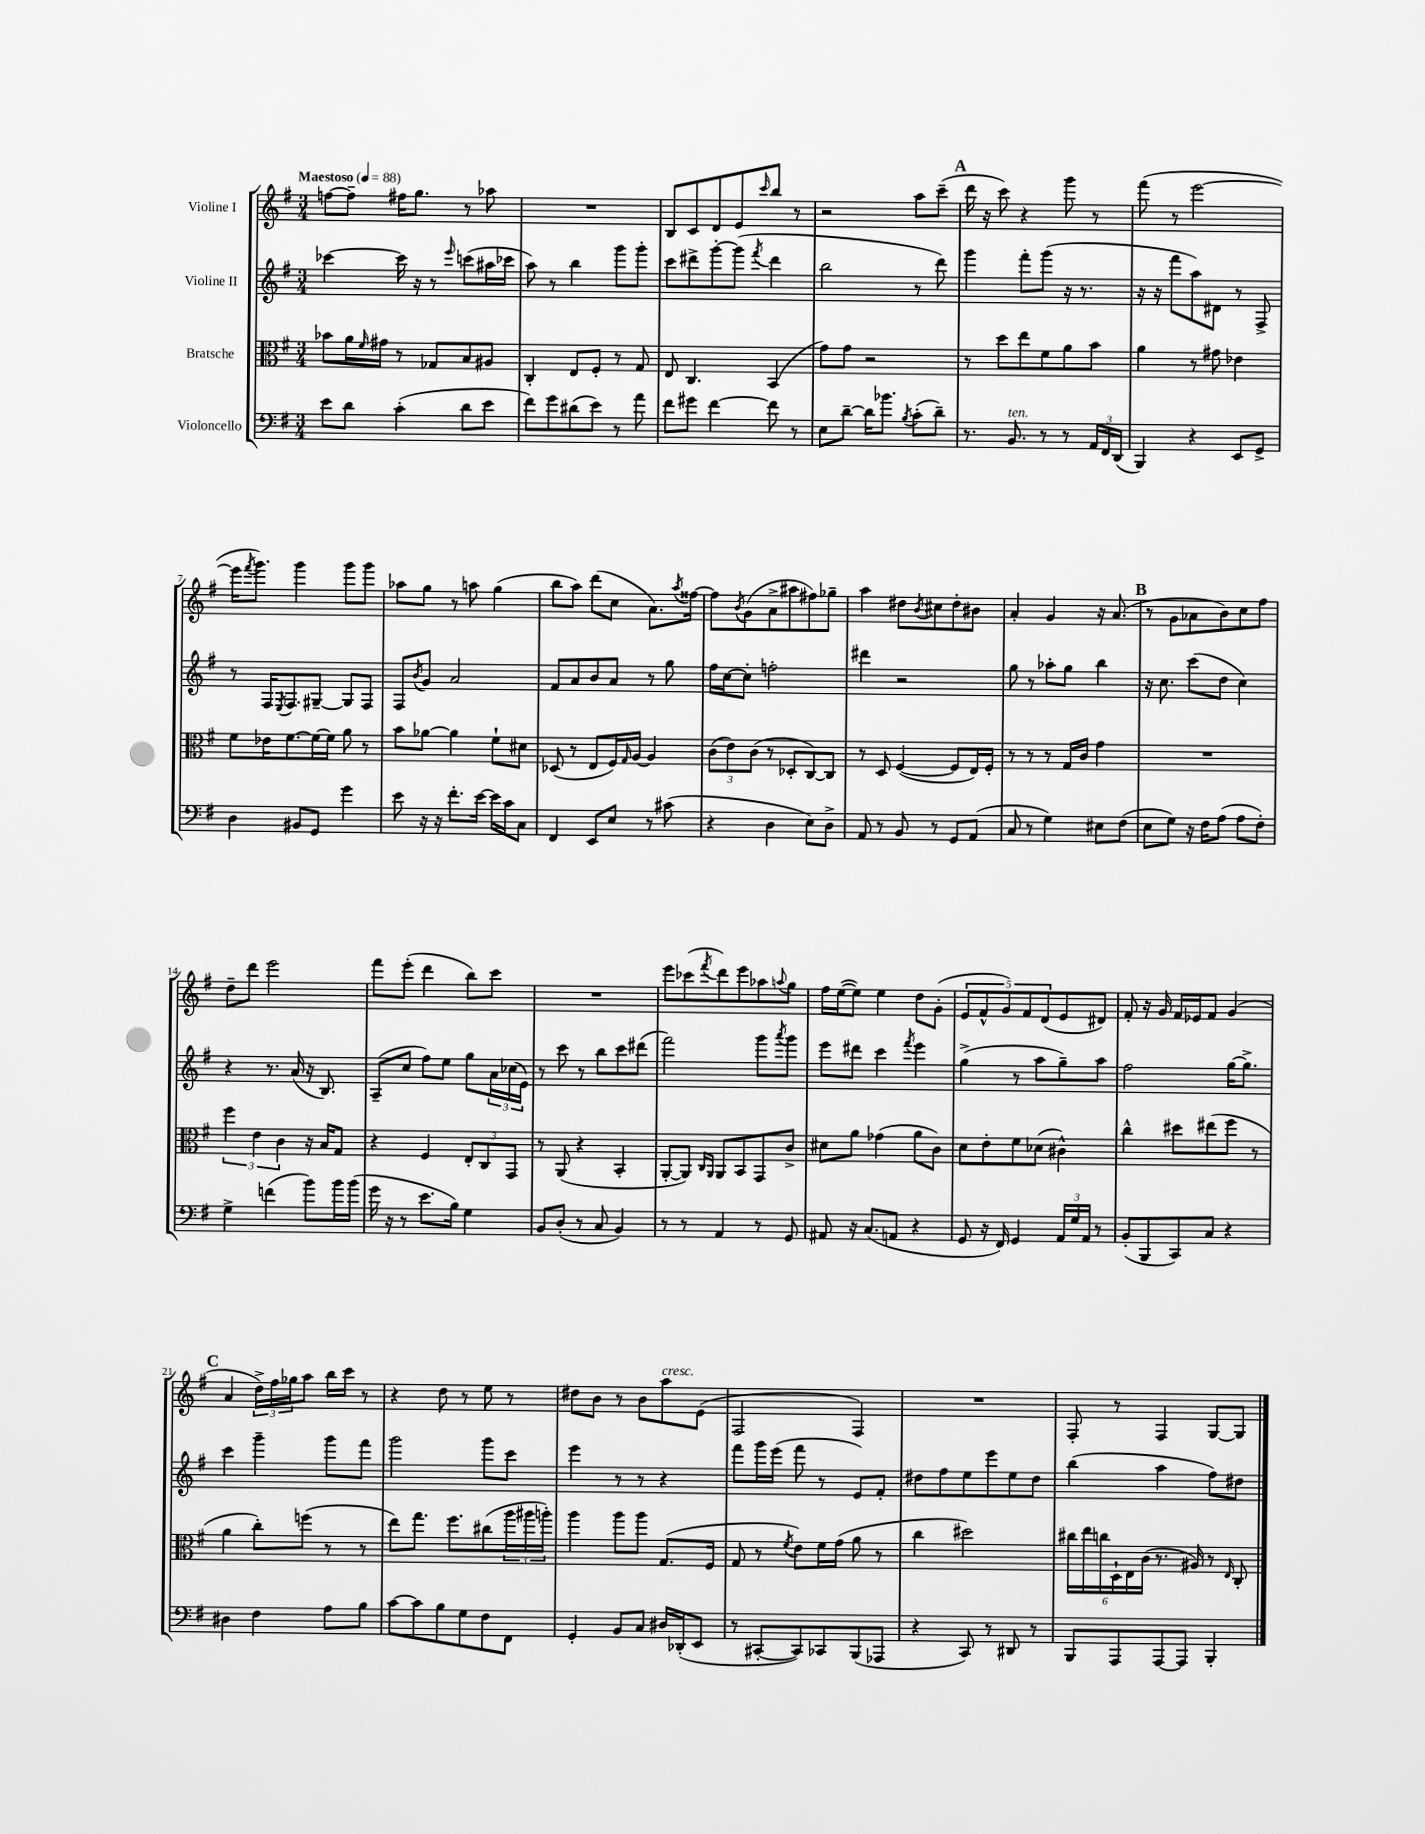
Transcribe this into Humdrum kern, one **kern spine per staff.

**kern	**kern	**kern	**kern
*staff4	*staff3	*staff2	*staff1
*clefF4	*clefC3	*clefG2	*clefG2
*k[f#]	*k[f#]	*k[f#]	*k[f#]
*M3/4	*M3/4	*M3/4	*M3/4
*MM88	*MM88	*MM88	*MM88
8e	8b-	[4ccc-	[8ff
8d	16a	.	8ff~]
.	16qqf#	.	.
.	16g#	.	.
(4c'	8r	16ccc-]	16ff#
.	.	16r	8.gg
.	8G-	8r	.
.	.	16qqeee	.
8d	8B	(8ccc	8r
8e	8A#	16aa#	8aa-
.	.	16ccc-	.
=	=	=	=
8f#)	4C'	8aa)	2.r
8g	.	8r	.
(8d#	8E	4bb	.
8e)	8F#'	.	.
8r	8r	8ggg	.
8a	8G	8ggg'	.
=	=	=	=
8f#	8E	8ccc	8B
8g#	4.C	8ddd#^	8c
[4f#	.	[8ggg'	8d
.	.	(8ggg]	8e
.	.	8qfff#	16qqccc
8f#]	(4BB	4ddd#	8bb
8r	.	.	8r
=	=	=	=
8E	8g)	2bb	2r
[8d~	8g	.	.
16d]	2r	.	.
8.b-	.	.	.
8qB	.	.	.
(8c'	.	8r	8aa
8d~)	.	8ddd)	(8ccc~
=	=	=	=
8.r	8r	4ggg	16ddd
.	.	.	16r
.	8dd	.	8ccc)
8.BB	.	.	.
.	8ee	8fff#'	4r
8r	8f#	(8ggg	.
8r	8a	16r	8ggg
.	.	8.r	.
24AA	8b	.	8r
24FF#	.	.	.
(24DD	.	.	.
=	=	=	=
4BBB)	4a	16r	(8fff#
.	.	16r	.
.	.	8fff#	8r
4r	8r	8aa)	[2eee
.	8g#	8d#	.
8EE	4e-	8r	.
8GG^	.	8F#^	.
=	=	=	=
4D	8f#	8r	16eee]
.	.	.	8qfff#
.	.	.	8.ggg)
.	16e-	16F#	.
.	.	8qE	.
.	[8.f#	8.F#	.
8BB#	.	.	4ggg
8GG	16f#_	[8G#~	.
.	16f#]	.	.
4g	8a	8G#]	8ggg
.	8r	8F#	8ggg
=	=	=	=
8e	8b	8F#	8aa-
.	.	8qb	.
16r	[8a-	8g	8gg
16r	.	.	.
8.f#'	4a-]	2a	8r
.	.	.	8aa
[16e	.	.	.
16e]	8f#`	.	(4gg
16c	.	.	.
8C	8d#	.	.
=	=	=	=
4FF#	(8D-	8f#	8bb
.	8r	8a	8aa)
8EE	8E	8b	(8ddd
8E	16F#)	8a	8cc
.	16qqG	.	.
.	[16A	.	.
8r	4A]	8r	8.a)
(8c#	.	8gg	.
.	.	.	8qaa
.	.	.	[16ff##
=	=	=	=
4r	(12c	16ff#	8ff##]
.	.	[16cc	.
.	12e)	.	.
.	.	.	8qb
.	.	8cc']	(8g
.	(12c	.	.
4D	8r	2ff'	8a^
.	8D-'	.	8aa#
8E)	[8C)	.	8ff#)
8D^	8C]	.	8gg-~
=	=	=	=
8AA	8r	4ddd#	4aa
8r	8D	.	.
8BB	([4F#	2r	8dd#
.	.	.	8qb
8r	.	.	8cc#
8GG	8F#]	.	8dd#'
(8AA	16E)	.	8b#
.	16F#'	.	.
=	=	=	=
8C	8r	8gg	4a'
8r	8r	8r	.
4G)	8r	8aa-'	4g
.	16G	8gg	.
.	16c	.	.
8E#	4g	4bb	16r
.	.	.	(8.a
(8F#	.	.	.
=	=	=	=
8E	2.r	16r	8r
.	.	8.cc	.
8G)	.	.	8g
16r	.	(8ccc	8a-
16F#	.	.	.
(8A	.	8dd	8b)
8A	.	4cc)	8cc
8F#')	.	.	8ff#
=	=	=	=
4G^	6ff#	4r	8dd~
.	.	.	8ddd
.	6e	.	.
(4f	.	8.r	2eee
.	6c	.	.
.	.	(16a	.
8b)	16r	16r	.
.	16B	8.B)	.
16b	8G	.	.
(16b	.	.	.
=	=	=	=
16g	4r	(8A~	8fff#
16r	.	.	.
8r	.	8cc	(8eee'
8.e	4F#	8ff#)	4ddd
.	.	8ee	.
16B)	.	.	.
4G	12E'	8gg	8bb)
.	12C	.	.
.	.	24a	8ccc
.	12GG	(24cc-	.
.	.	24e)	.
=	=	=	=
8BB	8r	8r	2.r
(8D'	(8AA	8ccc	.
8r	4r	8r	.
8C	.	8bb	.
4BB)	4BB'	8ccc	.
.	.	(8ddd#	.
=	=	=	=
8r	[8AA'	2fff#)	8eee
8r	8AA])	.	(8ccc-
.	16qqC	.	.
.	16qqAA	.	8qfff#
4AA	8AA	.	8ddd)
.	8BB	.	8eee
8r	8GG	8ggg	8aa-
.	.	8qaaa	8qqaa
8GG	8c^	8ggg	8gg
=	=	=	=
8AA#	8d#	8eee	16ff#
.	.	.	([16ee
16r	8a	8ddd#	8ee])
(8.C	.	.	.
.	(4g-	4ccc	4ee
8AA	.	.	.
.	.	8qfff#	.
4r	8a	4eee	8dd
.	8c)	.	(8g'
=	=	=	=
8GG	8d	(4gg^	10e
.	.	.	10f#^^
16r	8e'	.	.
16FF#)	.	.	.
.	.	.	10g)
4GG	8f#	8r	.
.	.	.	10f#
.	(8d-	8aa	.
.	.	.	(10d
24AA	4c#^^)	8gg~)	8e
24G	.	.	.
24AA	.	.	.
8r	.	8aa	8d#)
=	=	=	=
(8BB'	4cc^^	2ff#	8f#'
8BBB	.	.	16r
.	.	.	16g
8CC)	8dd#	.	16f#
.	.	.	16e-
8C	(8ee#	.	8f#
4r	8ff#	[16gg	(4g
.	.	8.gg^]	.
.	8r	.	.
=	=	=	=
4D#	4a	4ccc	4a
4F#	8cc')	4ggg~	24dd^)
.	.	.	24ff#
.	.	.	24gg-
.	(8ff	.	8aa
8A	8r	8ggg	16bb
.	.	.	16ccc
8B	8r	8fff#	8r
=	=	=	=
[8c	8ee)	2ggg	4r
8c]	8.gg	.	.
8B	.	.	8dd
.	8.ff#	.	.
8G	.	.	8r
8F#	(8cc#	8ggg	8ee
8FF#	24aa	8ccc	8r
.	24aa#	.	.
.	24aa')	.	.
=	=	=	=
4GG'	4aa	4eee	8dd#
.	.	.	8b
8BB	8aa	8r	8r
8C	8aa	8r	8b
16D#	(8.G	4r	8aa
(16DD-'	.	.	.
8EE	.	.	(8e
.	16F#	.	.
=	=	=	=
8r	8G	8fff#	2F#
[8CC#'	8r	16ggg	.
.	.	(16eee	.
.	8qf#	.	.
8CC#])	8e)	8fff#	.
8CC-	16f#	8r	.
.	(16g	.	.
(8BBB	8a	8e)	4F#)
8AAA-	8r	8f#'	.
=	=	=	=
4r	4cc	8dd#	2.r
.	.	8ff#	.
8CC)	2dd#)	8ee	.
8r	.	8eee	.
8DD#	.	8ee	.
8r	.	8dd#	.
=	=	=	=
8BBB	24cc#	(4bb	8F#'
.	24ee	.	.
.	24cc	.	.
8AAA	24D`	.	8r
.	24E	.	.
.	(24c	.	.
[8AAA	8.r	4aa	4F#
8AAA]	.	.	.
.	16A#)	.	.
4BBB'	8r	8ff#)	[8G
.	16qqE	.	.
.	8C'	8dd#	8G]
==	==	==	==
*-	*-	*-	*-
